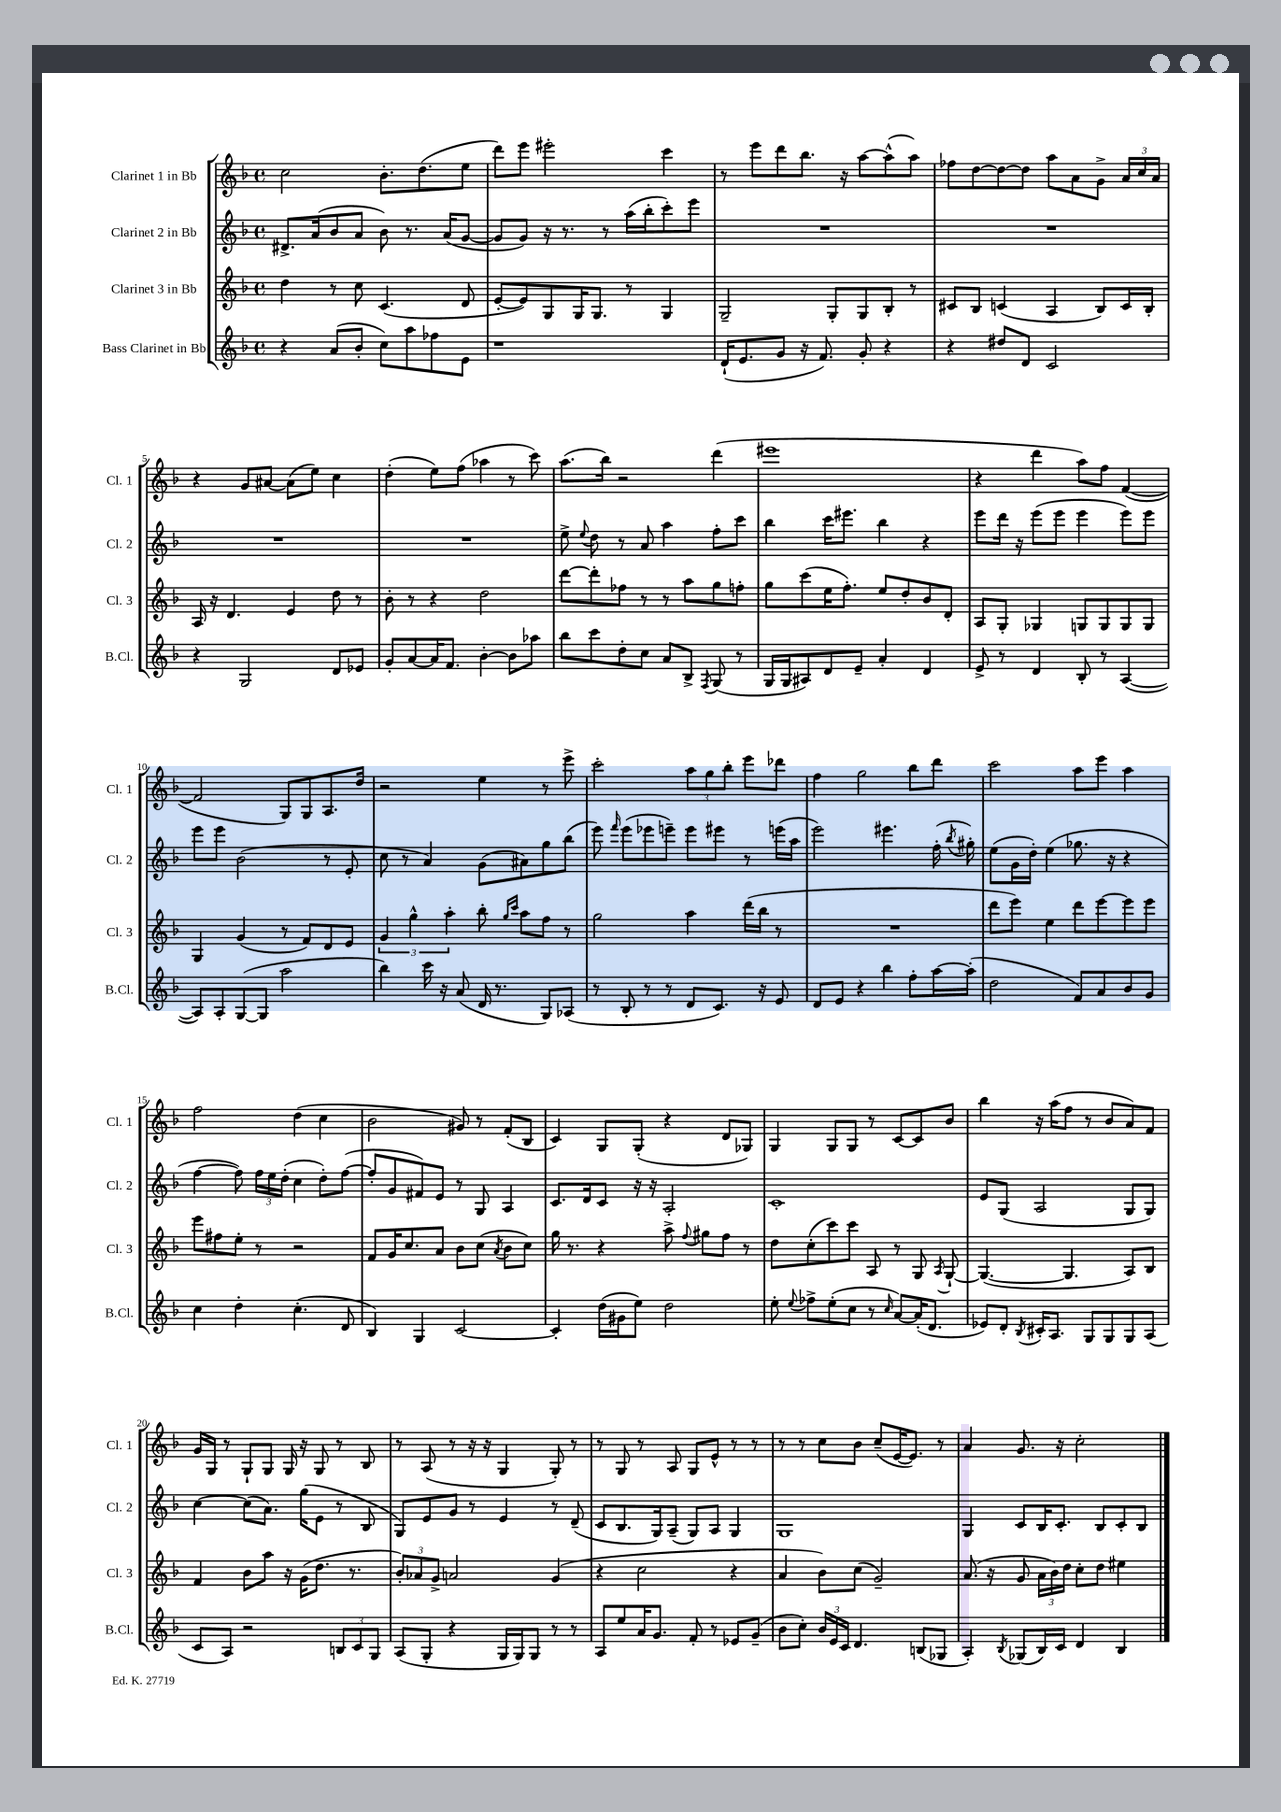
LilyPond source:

<<
\new StaffGroup <<
\new Staff = "s0" \with { instrumentName = "Clarinet 1 in Bb" shortInstrumentName = "Cl. 1" } {
    \clef treble \key f \major \defaultTimeSignature \time 4/4
    \autoBeamOff c''2 bes'8.[-. d''8.( e''8] |
    d'''8[) e'''8] eis'''2-. c'''4 |
    r8 e'''8[ d'''8 bes''8.] r16 a''8[~ a''8-^( a''8]) |
    fes''8[ d''8~ d''8~ d''8] a''8[ a'8 g'8]-> \tuplet 3/2 { a'16[ c''16 a'16] } |
    r4 g'8[ ais'8]~ ais'8[( e''8]) c''4 |
    d''4-.( e''8[) f''8]( aes''4 r8 c'''8) |
    a''8.[( bes''16]) r2 d'''4( |
    eis'''1 |
    r4 d'''4 a''8[) f''8] f'4~( |
    f'2 g8[) g8 a8. d''16] |
    r2 e''4 r8 e'''8-> |
    c'''2-. \tuplet 3/2 { a''8[ g''8 bes''8]-. } e'''8[ des'''8] |
    f''4 g''2 bes''8[ d'''8] |
    c'''2 a''8[ e'''8] a''4 |
    f''2 d''4( c''4 |
    bes'2 gis'8) r8 f'8[-.( bes8] |
    c'4) g8[ g8]-.( r4 d'8[ ges8]) |
    g4 g8[ g8] r8 c'8[~ c'8 bes'8] |
    bes''4 r16 a''16[( f''8] r8 bes'8[ a'8) f'8] |
    g'16[ g16] r8 g8[-! g8] g16 r16 g8 r8 bes8 |
    r8 a8( r8 r16 r16 g4 g8-.) r8 |
    r8 g8 r8 a8 g8[ e'8]-^ r8 r8 |
    r8 r8 c''8[ bes'8] c''8[--( e'16~ e'8.]) r8 |
    a'4 g'8. r16 c''2-. \bar "|." |
}
\new Staff = "s1" \with { instrumentName = "Clarinet 2 in Bb" shortInstrumentName = "Cl. 2" } {
    \clef treble \key f \major \defaultTimeSignature \time 4/4
    \autoBeamOff dis'8.[-> a'16( bes'8 a'8] bes'8) r8. a'16[( g'8]~ |
    g'8[ g'8]) r16 r8. r8 a''16[( bes''16-. c'''8-.) e'''8] |
    R1 |
    R1 |
    R1 |
    R1 |
    e''8-> \appoggiatura { e''8 } d''8 r8 a'8 a''4 f''8[-. c'''8] |
    bes''4 c'''16[ eis'''8.] bes''4 r4 |
    e'''8[ d'''16] r16 e'''8[( e'''8] e'''4 e'''8[) e'''8] |
    e'''8[ e'''8] bes'2( r8 e'8-. |
    c''8 r8 a'4) g'8[( ais'8) g''8 bes''8]( |
    e'''8) \grace { f'''16 } e'''8[( ees'''8 e'''8]--) e'''8[ eis'''8] r8 e'''16[( a''16] |
    e'''2) eis'''4. f''16-.( \acciaccatura { bes''8 } gis''16-.) |
    e''8[( g'16 d''16]-.) e''4( ges''8. r16 r4 |
    f''4~ f''8) \tuplet 3/2 { f''16[ e''16 d''16]-.( } c''4 d''8[-.) f''8]~( |
    f''8[-. g'8 fis'8) e'8] r8 g8 a4 |
    c'8.[ d'16 c'8] r16 r16 a2-. |
    c'1-. |
    e'8[ g8]( a2 g8[ g8]) |
    c''4~ c''8[( a'8.]) g''16[( e'8] r8 bes8 |
    g8[) e'8 g'8] r8 e'4 r8 d'8--( |
    c'8[ bes8. g16) a8]--( g8[) a8] g4 |
    g1 |
    g4 c'8[ bes16 c'8.]-. bes8[ c'8-. bes8] \bar "|." |
}
\new Staff = "s2" \with { instrumentName = "Clarinet 3 in Bb" shortInstrumentName = "Cl. 3" } {
    \clef treble \key f \major \defaultTimeSignature \time 4/4
    \autoBeamOff d''4 r8 c''8 c'4.( d'8 |
    e'8[~-. e'8) g8 g16 g8.] r8 g4 |
    g2-- g8[-. g8 bes8]-. r8 |
    cis'8[ bes8] c'4( a4 bes8[) c'16 bes16]-. |
    a16 r16 d'4. e'4 d''8 r8 |
    bes'8-. r8 r4 d''2 |
    d'''8[~ d'''8-. fes''8] r8 r8 a''8[ g''8 f''8]-. |
    g''8[ c'''8( e''16 f''8.]-.) e''8[ d''8-. bes'8 d'8]-. |
    a8[ g8]-. ges4 g8[ g8 g8 g8] |
    g4 g'4( r8 f'8[) d'8 e'8] |
    \tuplet 3/2 { g'4 g''4-^ a''4-. } bes''8-. \grace { g''16[ c'''16] } a''8[ f''8] r8 |
    g''2 a''4 d'''16[( bes''16] r8 |
    R1 |
    d'''8[ e'''8]) e''4 d'''8[ e'''8~ e'''8 e'''8] |
    e'''8[ fis''8 e''8]-. r8 r2 |
    f'8[ g'16 c''8. a'8] bes'8[ c''8]( \acciaccatura { a'8 } bes'8[ c''8]) |
    g''16 r8. r4 a''8-> \appoggiatura { f''8 } gis''8[ f''8] r8 |
    d''8[ c''8-.( c'''8) c'''8] a8 r8 g8 \acciaccatura { a8 } g8~-! |
    g4.~( g4. a8[) bes8] |
    f'4 bes'8[ a''8] r16 g'16[( d''8.] r8. |
    \tuplet 3/2 { bes'8[-.) aes'8 g'8]-> } a'2 g'4( |
    r4 c''2 r4 |
    a'4 bes'8[) c''8]( g'2--) |
    a'8.( r16 g'8 \tuplet 3/2 { a'16[ bes'16) d''16] } c''8[-. d''8] eis''4 \bar "|." |
}
\new Staff = "s3" \with { instrumentName = "Bass Clarinet in Bb" shortInstrumentName = "B.Cl." } {
    \clef treble \key f \major \defaultTimeSignature \time 4/4
    \autoBeamOff r4 a'8[( bes'8]-. c''8[) a''8 fes''8 e'8] |
    r1 |
    d'16[-!( e'8. g'8] r16 f'8.) g'8-. r4 |
    r4 dis''8[ d'8] c'2 |
    r4 g2 d'8[ ees'8] |
    g'8[-. a'8~ a'16 f'8.] bes'4~-. bes'8[ aes''8] |
    bes''8[ c'''8 d''8-. c''8] a'8[ bes8]-> \acciaccatura { f8 } g8( r8 |
    g16[ g16 ais8) d'8 e'8]-- a'4-. d'4 |
    e'8-> r8 d'4 bes8-. r8 a4~( |
    a8[) a8-. g8~( g8] a''2 |
    bes''4) c'''16 r16 a'8( d'16 r8. g8[) aes8]( |
    r8 bes8-. r8 r8 d'8[ c'8.]) r16 e'8 |
    d'8[ e'8] r4 bes''4 f''8[-. a''16~ a''16]-.( |
    d''2 f'8[) a'8 bes'8 g'8] |
    c''4 d''4-. c''4.-.( d'8 |
    bes4) g4 c'2~ |
    c'4-. d''16[( gis'16 e''8]) d''2 |
    e''8-. \appoggiatura { e''8 } fes''8[-> e''8-.( c''8] r8 \grace { c''16 } a'8[~) a'16-.( d'8.] |
    ees'8[) d'8]-. \acciaccatura { bes8 } cis'16[-. a8.] g8[ g8 g8 a8]( |
    c'8[ a8]) r2 \tuplet 3/2 { b8[ c'8 g8] } |
    a8[( g8]-. r4 g16[ g16) g8] r8 r8 |
    a8[ e''8 a'16 g'8.] f'8-. r8 ees'8[ g'8]--( |
    bes'8[ c''8]-.) \tuplet 3/2 { bes'16[ e'16 c'16] } d'4. b8[( ges8] |
    a4-.) \acciaccatura { bes8 } ges8[( bes16) c'16] d'4 bes4 \bar "|." |
}
>>
>>
